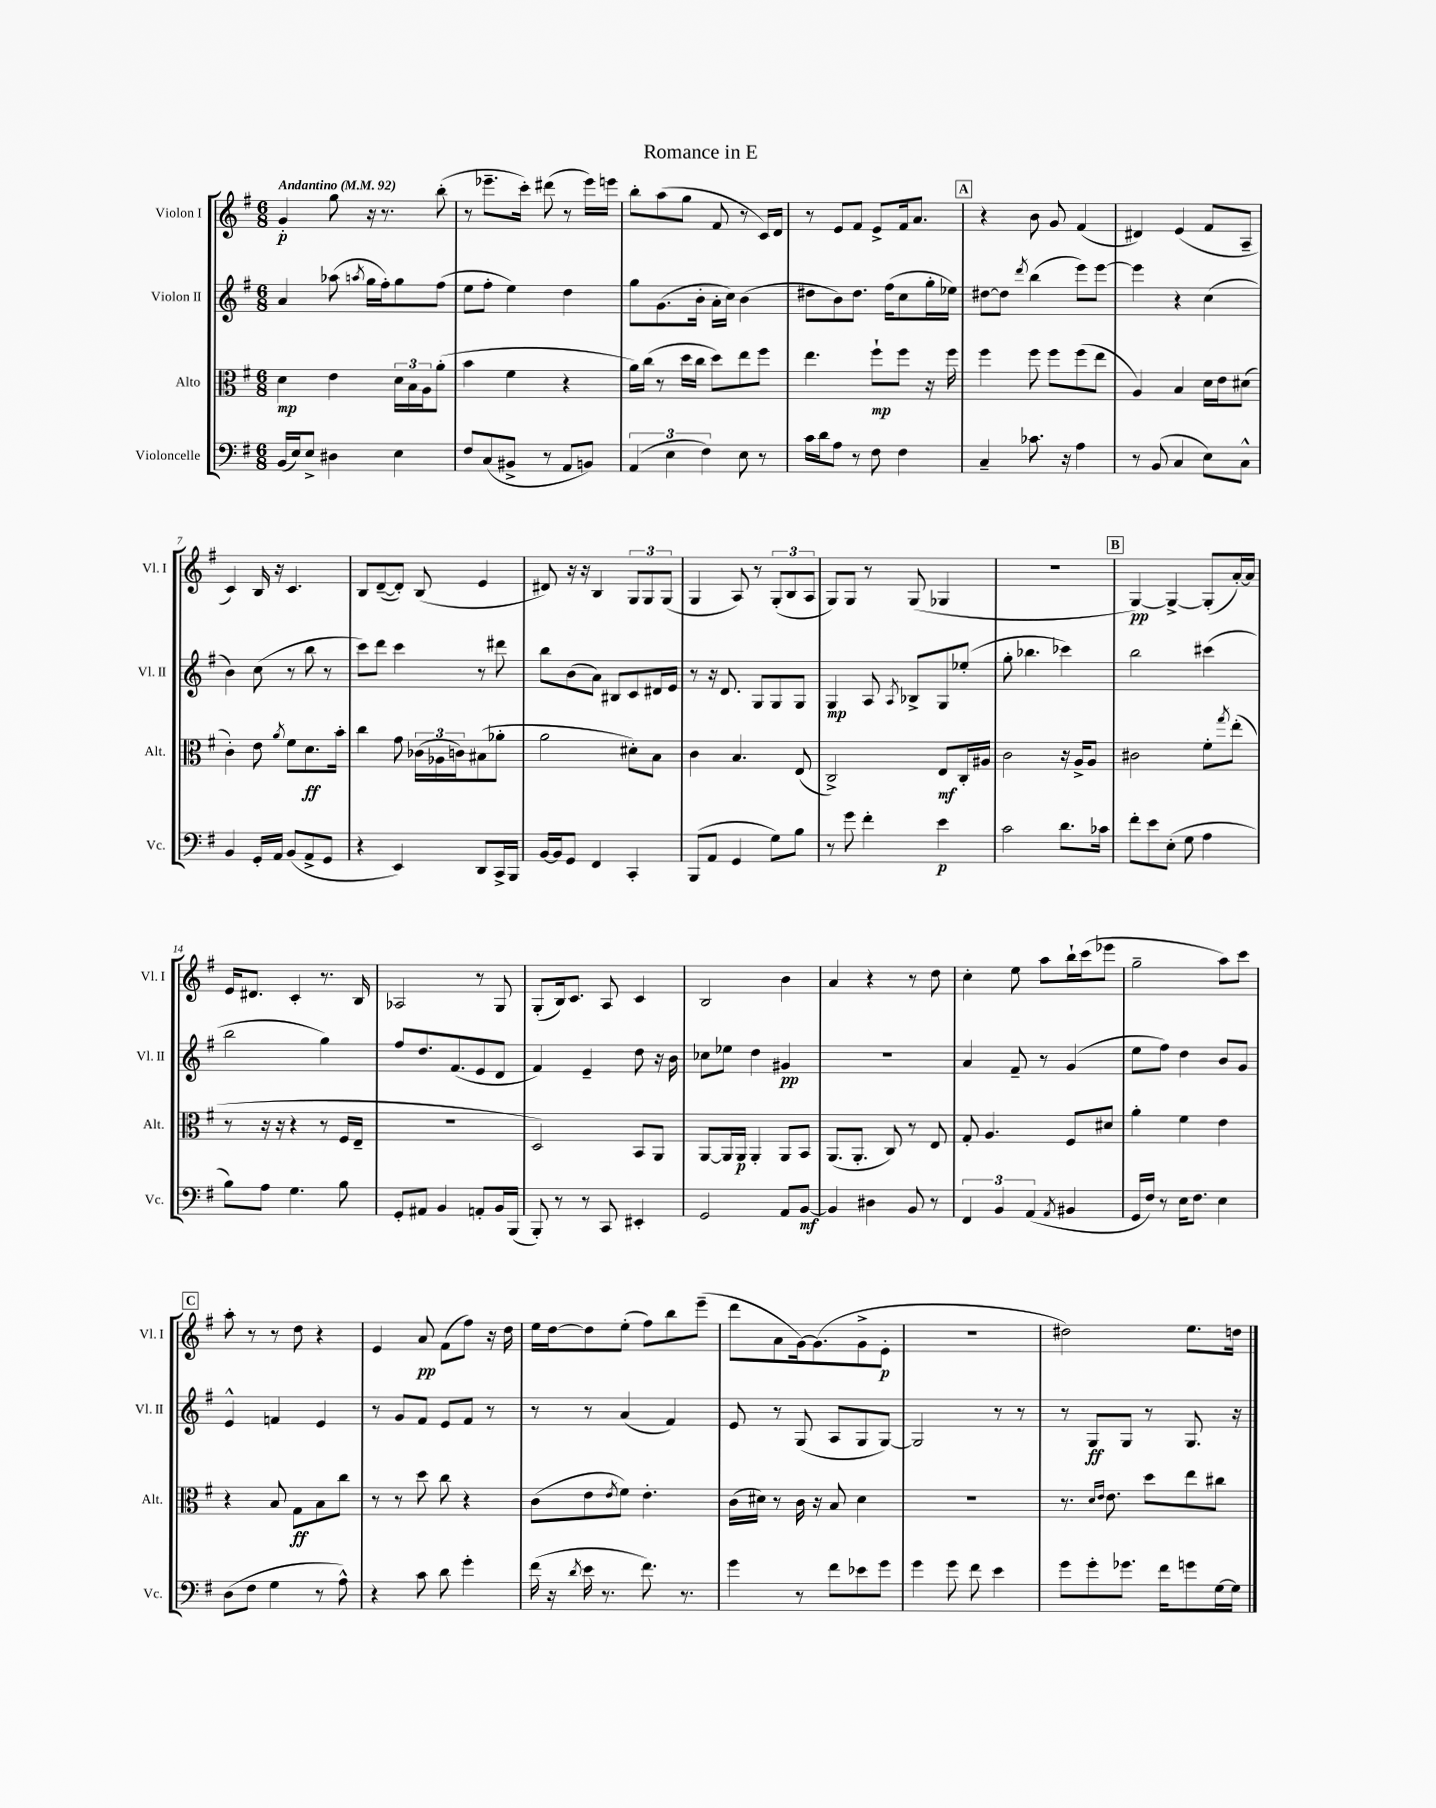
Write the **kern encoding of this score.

**kern	**dynam	**kern	**dynam	**kern	**dynam	**kern	**dynam
*part4	*part4	*part3	*part3	*part2	*part2	*part1	*part1
*staff4	*staff4	*staff3	*staff3	*staff2	*staff2	*staff1	*staff1
*I"Violoncelle	*	*I"Alto	*	*I"Violon II	*	*I"Violon I	*
*I'Vc.	*	*I'Alt.	*	*I'Vl. II	*	*I'Vl. I	*
*clefF4	*	*clefC3	*	*clefG2	*	*clefG2	*
*k[f#]	*	*k[f#]	*	*k[f#]	*	*k[f#]	*
*M6/8	*	*M6/8	*	*M6/8	*	*M6/8	*
*MM92	*	*MM92	*	*MM92	*	*MM92	*
=1	=1	=1	=1	=1	=1	=1	=1
!	!	!	!	!	!	!LO:TX:a:B:t=Andantino	!
(16BB/LL	.	4d\	mp	4a/	.	4g'/	p
16E/J)	.	.	.	.	.	.	.
8E^/J	.	.	.	.	.	.	.
4D#X\	.	4e\	.	(8aa-X\	.	8gg\	.
.	.	.	.	8qaan/	.	.	.
.	.	.	.	16gg\LL	.	16r	.
.	.	.	.	16ff#'\J)	.	8.r	.
4E\	.	24d\LL	.	8gg\	.	.	.
.	.	24B\	.	.	.	.	.
.	.	24A\J	.	.	.	.	.
.	.	(8a'\J	.	(8ff#\J	.	(8bb'\	.
=2	=2	=2	=2	=2	=2	=2	=2
8F#/L	.	4b\	.	8ee\L	.	8r	.
(8C/	.	.	.	8ff#'\J	.	8.eee-X~\L	.
8BB#X^/J	.	4f#\	.	4ee\)	.	.	.
.	.	.	.	.	.	16ccc'\Jk)	.
8r	.	.	.	.	.	(8ddd#X\	.
8AA/L	.	4r	.	4dd\	.	8r	.
8BBn/J)	.	.	.	.	.	16eee-\LL)	.
.	.	.	.	.	.	16eeen\JJ	.
=3	=3	=3	=3	=3	=3	=3	=3
(6AA/	.	16a\LL)	.	8gg\L	.	8bb'\L	.
.	.	(16cc\JJ	.	.	.	.	.
.	.	8r	.	(8.g\	.	(8aa\	.
6E\	.	.	.	.	.	.	.
.	.	16dd\LL	.	.	.	8gg\J	.
.	.	16cc\JJ	.	16b'\Jk	.	.	.
6F#\)	.	.	.	.	.	.	.
.	.	8dd\L)	.	16a'\LL	.	8f#/	.
.	.	.	.	16cc\JJ)	.	.	.
8E\	.	8ee\	.	(4b\	.	8r	.
8r	.	8ff#\J	.	.	.	16c/LL)	.
.	.	.	.	.	.	16d/JJ	.
=4	=4	=4	=4	=4	=4	=4	=4
16c\LL	.	4.ee\	.	8dd#X\L	.	8r	.
16d\J	.	.	.	.	.	.	.
8A\J	.	.	.	8b\)	.	8e/L	.
8r	.	.	.	8.dd#\J	.	8f#/J	.
8F#\	.	8ff#`\L	mp	.	.	8e^/L	.
.	.	.	.	(16ff#\KL	.	.	.
4F#\	.	8ff#\J	.	8cc\	.	16f#/k	.
.	.	.	.	.	.	8.a/J	.
.	.	16r	.	16gg'\L	.	.	.
.	.	16ff#\	.	16ee-X\JJ)	.	.	.
!!LO:REH:place=s1:t=A
=5	=5	=5	=5	=5	=5	=5	=5
4C~/	.	4ff#\	.	[8dd#X\L	.	4r	.
.	.	.	.	8dd#\J]	.	.	.
.	.	.	.	8qddd/	.	.	.
8.c-X\	.	8ff#\	.	(4bb\	.	8b\	.
.	.	8ff#\L	.	.	.	8g/	.
16r	.	.	.	.	.	.	.
4A\	.	(8ff#\	.	8eee\L)	.	(4f#/	.
.	.	8ee\J	.	[8eee\J	.	.	.
=6	=6	=6	=6	=6	=6	=6	=6
8r	.	4A/)	.	4eee\]	.	4d#X/)	.
(8BB/	.	.	.	.	.	.	.
4C/	.	4B/	.	4r	.	(4e/	.
8E\L)	.	16d\LL	.	(4cc\	.	8f#/L	.
.	.	16e\J	.	.	.	.	.
8C^^\J	.	(8d#X\J	.	.	.	8A~/J	.
!!LO:LB:g=z
=7	=7	=7	=7	=7	=7	=7	=7
4BB/	.	4c'\)	.	4b\)	.	4c/)	.
16GG'/LL	.	8e\	.	(8cc\	.	16B/	.
16AA/JJ	.	.	.	.	.	16r	.
.	.	8qa/	.	.	.	.	.
(8BB/L	.	8f#\L	.	8r	.	4.c/	.
8AA^/	.	8.d\	ff	8bb\	.	.	.
8GG/J	.	.	.	8r	.	.	.
.	.	16b'\Jk	.	.	.	.	.
=8	=8	=8	=8	=8	=8	=8	=8
4r	.	4cc\	.	8ccc\L)	.	8B/L	.
.	.	.	.	8ddd\J	.	([8d~/	.
4EE/)	.	8g\	.	4ccc\	.	8d'/J])	.
.	.	(24c-X\LL	.	.	.	(8B/	.
.	.	24A-X\	.	.	.	.	.
.	.	24cn\J)	.	.	.	.	.
8DD/L	.	(8B#X\	.	8r	.	4e/	.
16CC^/L	.	8a-X'\J	.	8ddd#X\	.	.	.
16BBB/JJ	.	.	.	.	.	.	.
=9	=9	=9	=9	=9	=9	=9	=9
[16BB/LL	.	2a\	.	8bb\L	.	8d#X/)	.
16BB/J]	.	.	.	.	.	.	.
8GG/J	.	.	.	(8b\	.	16r	.
.	.	.	.	.	.	16r	.
4FF#/	.	.	.	8a\J)	.	4B/	.
.	.	.	.	8B#X/L	.	.	.
4CC'/	.	8d#X'\L)	.	8c/	.	12G/L	.
.	.	.	.	.	.	12G/	.
.	.	8B\J	.	16d#X/L	.	.	.
.	.	.	.	.	.	(12G/J	.
.	.	.	.	16e/JJ	.	.	.
=10	=10	=10	=10	=10	=10	=10	=10
(8BBB/L	.	4c\	.	8r	.	4G/	.
8AA/J	.	.	.	16r	.	.	.
.	.	.	.	8.d/	.	.	.
4GG/	.	4.B/	.	.	.	8A/)	.
.	.	.	.	8G/L	.	8r	.
8G\L)	.	.	.	8G/	.	(12G'/L	.
.	.	.	.	.	.	12B/	.
8B\J	.	(8E/	.	8G/J	.	.	.
.	.	.	.	.	.	12A/J	.
=11	=11	=11	=11	=11	=11	=11	=11
8r	.	2C^/)	.	4G/	mp	8G/L)	.
8g\	.	.	.	.	.	8G/J	.
4f#'\	.	.	.	8A/	.	8r	.
.	.	.	.	8qA/	.	.	.
.	.	.	.	8B-X^/L	.	(8G/	.
4e\	p	8E/L	mf	8G/	.	4G-X/	.
.	.	16C'/L	.	(8ee-X'/J	.	.	.
.	.	16A#X/JJ	.	.	.	.	.
=12	=12	=12	=12	=12	=12	=12	=12
2c\	.	2c\	.	8gg'\	.	2.r	.
.	.	.	.	4.bb-X\	.	.	.
8.d\L	.	16r	.	4ccc-X\)	.	.	.
.	.	16A^/KL	.	.	.	.	.
.	.	8A/J	.	.	.	.	.
16c-X\Jk	.	.	.	.	.	.	.
!!LO:REH:place=s1:t=B
=13	=13	=13	=13	=13	=13	=13	=13
8f#'\L	.	2c#X\	.	2bb\	.	[4G/)	pp
8e\	.	.	.	.	.	.	.
(8E'\J	.	.	.	.	.	4G^/_	.
8G\	.	.	.	.	.	.	.
4A\	.	8f#'\L	.	(4ccc#X\	.	(8G'/L]	.
.	.	8qgg/	.	.	.	.	.
.	.	(8ee'\J	.	.	.	[16a'/L)	.
.	.	.	.	.	.	16a/JJ]	.
!!LO:LB:g=z
=14	=14	=14	=14	=14	=14	=14	=14
8B\L)	.	8r	.	2bb\	.	16e/KL	.
.	.	.	.	.	.	8.d#X/J	.
8A\J	.	16r	.	.	.	.	.
.	.	16r	.	.	.	.	.
4.G\	.	4r	.	.	.	4c'/	.
.	.	8r	.	4gg\)	.	8.r	.
8B\	.	16F#/LL	.	.	.	.	.
.	.	16E~/JJ	.	.	.	16B/	.
=15	=15	=15	=15	=15	=15	=15	=15
8GG'/L	.	2.r	.	8ff#/L	.	2A-X/	.
8AA#X/J	.	.	.	8.dd/	.	.	.
4BB/	.	.	.	.	.	.	.
.	.	.	.	(8.f#/	.	.	.
8AAn'/L	.	.	.	8e/	.	8r	.
16BB/L	.	.	.	8d/J	.	8G/	.
(16BBB/JJ	.	.	.	.	.	.	.
=16	=16	=16	=16	=16	=16	=16	=16
8BBB'/)	.	2D/)	.	4f#/)	.	(8G'/L	.
8r	.	.	.	.	.	16B/k)	.
.	.	.	.	.	.	8.c/J	.
8r	.	.	.	4e~/	.	.	.
8CC/	.	.	.	.	.	8A/	.
4EE#X'/	.	8BB/L	.	8dd\	.	4c/	.
.	.	8AA/J	.	16r	.	.	.
.	.	.	.	16b\	.	.	.
=17	=17	=17	=17	=17	=17	=17	=17
2GG/	.	[8AA/L	.	8cc-X\L	.	2B/	.
.	.	16AA/L]	.	8ee-X\J	.	.	.
.	.	16AA/JJ	p	.	.	.	.
.	.	4AA'/	.	4dd\	.	.	.
8AA/L	.	8AA/L	.	4g#X/	pp	4b\	.
[8BB/J	mf	8BB/J	.	.	.	.	.
=18	=18	=18	=18	=18	=18	=18	=18
4BB/]	.	(8.AA/L	.	2.r	.	4a/	.
.	.	8.AA'/J	.	.	.	.	.
4D#X\	.	.	.	.	.	4r	.
.	.	8C/)	.	.	.	.	.
8BB/	.	8r	.	.	.	8r	.
8r	.	8E/	.	.	.	8dd\	.
=19	=19	=19	=19	=19	=19	=19	=19
6FF#/	.	8G'/	.	4a/	.	4cc'\	.
.	.	4.A/	.	.	.	.	.
6BB/	.	.	.	.	.	.	.
.	.	.	.	8f#~/	.	8ee\	.
(6AA/	.	.	.	.	.	.	.
.	.	.	.	8r	.	8aa\L	.
8qAA/	.	.	.	.	.	.	.
4BB#X/	.	8F#/L	.	(4g/	.	16bb`\L	.
.	.	.	.	.	.	(16ccc\J	.
.	.	8d#X/J	.	.	.	8eee-X\J	.
=20	=20	=20	=20	=20	=20	=20	=20
16GG/LL	.	4a'\	.	8ee\L	.	2gg~\	.
16F#/JJ)	.	.	.	.	.	.	.
8r	.	.	.	8ff#\J)	.	.	.
16E\KL	.	4f#\	.	4dd\	.	.	.
8.F#\J	.	.	.	.	.	.	.
4E\	.	4e\	.	8b/L	.	8aa\L)	.
.	.	.	.	8g/J	.	8ccc\J	.
!!LO:LB:g=z
!!LO:REH:place=s1:t=C
=21	=21	=21	=21	=21	=21	=21	=21
(8D\L	.	4r	.	4e^^/	.	8aa'\	.
8F#\J	.	.	.	.	.	8r	.
4G\	.	8B/	.	4fn/	.	8r	.
.	.	8G\L	ff	.	.	8dd\	.
8r	.	8B\	.	4e/	.	4r	.
8A^^\)	.	8cc\J	.	.	.	.	.
=22	=22	=22	=22	=22	=22	=22	=22
4r	.	8r	.	8r	.	4e/	.
.	.	8r	.	8g/L	.	.	.
8c\	.	8dd\	.	8f#/J	.	8a/	pp
8d\	.	8cc\	.	8e/L	.	(8f#\L	.
4g'\	.	4r	.	8f#/J	.	8ff#\J)	.
.	.	.	.	8r	.	16r	.
.	.	.	.	.	.	16dd\	.
=23	=23	=23	=23	=23	=23	=23	=23
(16f#\	.	(8c\L	.	8r	.	16ee\LL	.
16r	.	.	.	.	.	[16dd\J	.
8qd/	.	.	.	.	.	.	.
16e\	.	8e\	.	8r	.	8dd\]	.
8.r	.	.	.	.	.	.	.
.	.	8qe/	.	.	.	.	.
.	.	8f#\J)	.	(4a/	.	(8ee'\J	.
8.f#\)	.	4.e'\	.	.	.	8ff#\L)	.
.	.	.	.	4f#/)	.	8bb\	.
8.r	.	.	.	.	.	.	.
.	.	.	.	.	.	(8eee~\J	.
=24	=24	=24	=24	=24	=24	=24	=24
4g\	.	(16c\LL	.	8e/	.	8ddd\L	.
.	.	16d#X\JJ)	.	.	.	.	.
.	.	8r	.	8r	.	8a\	.
8r	.	16c\	.	(8G/	.	[16g\k)	.
.	.	16r	.	.	.	(8.g\]	.
8f#\L	.	8B/	.	8A/L	.	.	.
8e-X\	.	4d#\	.	8G/	.	8g^\	.
8g\J	.	.	.	[8G/J)	.	8e'\J	p
=25	=25	=25	=25	=25	=25	=25	=25
4g\	.	2.r	.	2G/]	.	2.r	.
8g\	.	.	.	.	.	.	.
8f#\	.	.	.	.	.	.	.
4e\	.	.	.	8r	.	.	.
.	.	.	.	8r	.	.	.
=26	=26	=26	=26	=26	=26	=26	=26
8g\L	.	8.r	.	8r	.	2dd#X\)	.
8g'\	.	.	.	8G/L	ff	.	.
.	.	16qqd/LL	.	.	.	.	.
.	.	16qqe/JJ	.	.	.	.	.
.	.	8.e\	.	.	.	.	.
8.g-X\J	.	.	.	8G/J	.	.	.
.	.	8dd\L	.	8r	.	.	.
16f#\KL	.	.	.	.	.	.	.
8gn\	.	8ee\	.	8.G/	.	8.ee\L	.
[16G\L	.	8cc#X\J	.	.	.	.	.
16G\JJ]	.	.	.	16r	.	16ddn\Jk	.
==	==	==	==	==	==	==	==
*-	*-	*-	*-	*-	*-	*-	*-
